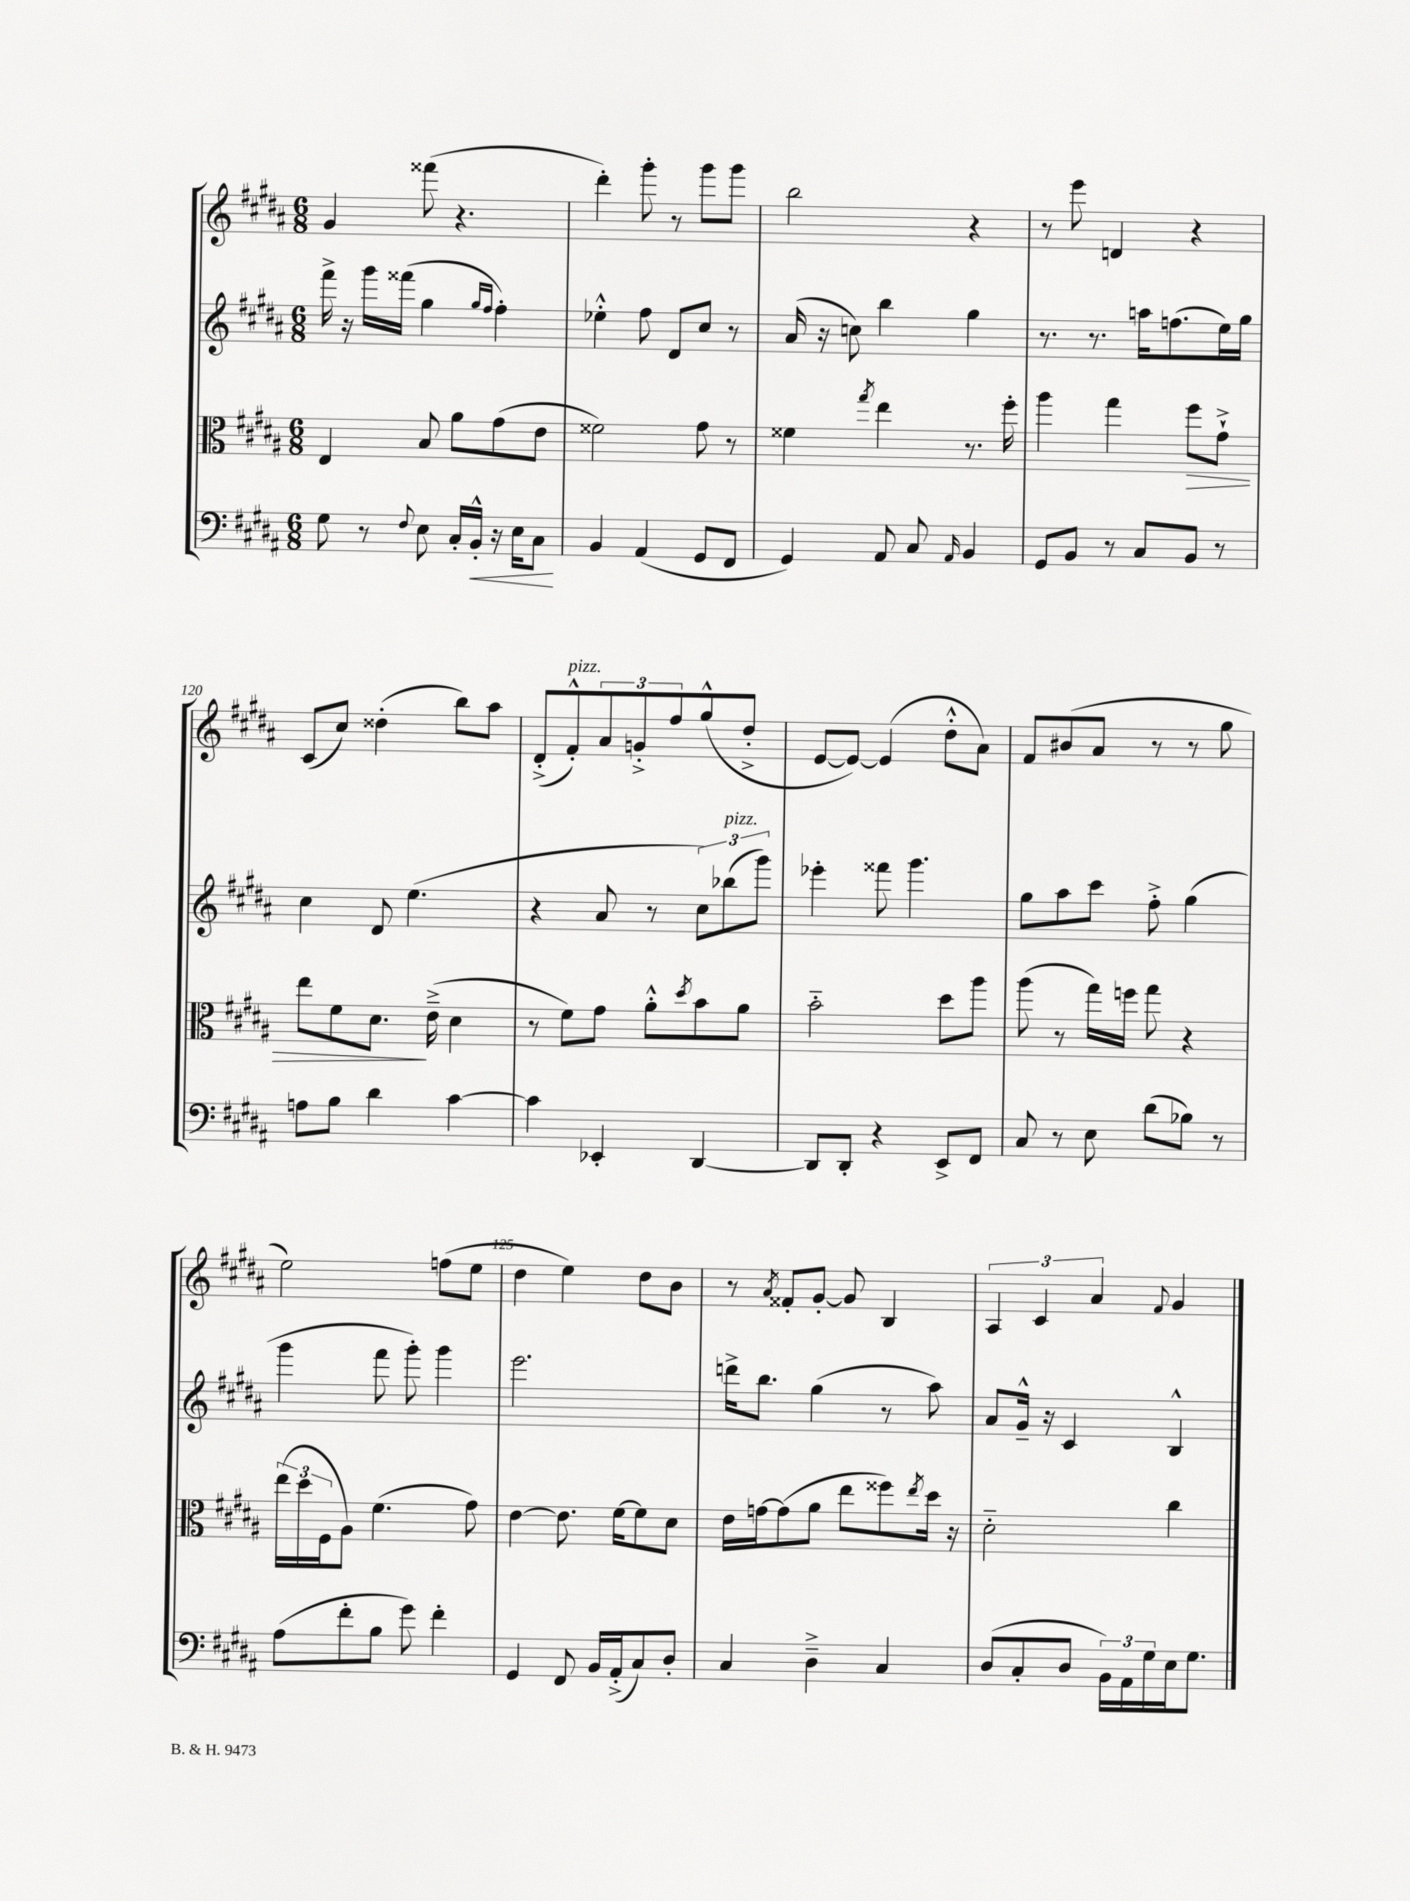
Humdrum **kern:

**kern	**kern	**kern	**kern
*staff4	*staff3	*staff2	*staff1
*clefF4	*clefC3	*clefG2	*clefG2
*k[f#c#g#d#a#]	*k[f#c#g#d#a#]	*k[f#c#g#d#a#]	*k[f#c#g#d#a#]
*M6/8	*M6/8	*M6/8	*M6/8
8G#	4E	16fff#^	4g#
.	.	16r	.
8r	.	16ggg#	.
.	.	(16fff##	.
8qqF#	.	.	.
8E	8B	4gg#	(8fff##
16C#'	8a#	.	4.r
16BB'^^	.	.	.
.	.	16qqgg#	.
.	.	16qqff#	.
16r	(8g#	4ff#')	.
16E	.	.	.
8C#	8e	.	.
=	=	=	=
4BB	2f##)	4ee-'^^	4ddd#')
(4AA#	.	8ff#	8ggg#'
.	.	8d#	8r
8GG#	8g#	8cc#	8ggg#
8FF#	8r	8r	8ggg#
=	=	=	=
4GG#)	4f##	(16a#	2bb
.	.	16r	.
.	.	8cc)	.
.	8qgg#	.	.
8AA#	4ee	4bb	.
8C#	.	.	.
16qqAA#	.	.	.
4BB	8.r	4gg#	4r
.	16ff#'	.	.
=	=	=	=
8GG#	4aa#	8.r	8r
8BB	.	.	8eee
.	.	8.r	.
8r	4gg#	.	4d
8C#	.	16aa	.
.	.	(8.ff	.
8BB	8ff#	.	4r
8r	8g#`^	16ee)	.
.	.	16gg#	.
=	=	=	=
8A	8ee	4cc#	(8c#
8B	8f#	.	8cc#)
4d#	8.d#	8d#	(4dd##'
.	.	(4.ee	.
.	(16e~^	.	.
[4c#	4d#	.	8bb)
.	.	.	8aa#
=	=	=	=
4c#]	8r	4r	(8d#'^
.	8f#)	.	8f#'^^)
4EE-'	8g#	8a#	12a#
.	.	.	12g'^
.	8a#'^^	8r	.
.	.	.	12ff#
.	8qdd#	.	.
[4DD#	8b	12cc#)	(8gg#^^
.	.	(12bb-	.
.	8a#	.	8dd#'^
.	.	12ggg#)	.
=	=	=	=
8DD#]	2b'~	4eee-'	[8e
8DD#'	.	.	8e_)
4r	.	8fff##	(4e]
.	.	4.ggg#	.
8EE^	8dd#	.	8dd#'^^
8FF#	8aa#	.	8a#)
=	=	=	=
8C#	(8aa#	8gg#	8f#
8r	8r	8aa#	(8b#
8E	16gg#)	8ccc#	8a#
.	16ff	.	.
(8d#	8gg#	8ff#'^	8r
8B-)	4r	(4gg#	8r
8r	.	.	8gg#
=	=	=	=
(8A#	(24ee	4ggg#	2ee)
.	24dd#	.	.
.	24F#	.	.
8f#'	8A#)	.	.
8B	(4.f#	8fff#	.
8g#)	.	8ggg#')	.
4f#'	.	4ggg#	(8ff
.	8g#)	.	8ee
=	=	=	=
4GG#	[4e	2.eee	4dd#
8FF#	8.e]	.	4ee)
16BB	.	.	.
(16AA#'^	[16f#	.	.
8C#)	8f#]	.	8dd#
8D#'	8d#	.	8b
=	=	=	=
4C#	16e	16ddd^	8r
.	[16g	8.bb	.
.	.	.	8qa#
.	(8g]	.	8f##'
4D#~^	8a#	(4gg#	[8g#'
.	8ee	.	8g#]
4C#	8ff##)	8r	4B
.	8qee	.	.
.	16dd#	8aa#)	.
.	16r	.	.
=	=	=	=
(8D#	2d#'~	8a#	6A#
8C#'	.	16g#~^^	.
.	.	.	6c#
.	.	16r	.
8D#	.	4c#	.
.	.	.	6a#
24BB)	.	.	.
24AA#	.	.	.
24G#	.	.	.
.	.	.	8qqf#
16E	4cc#	4B^^	4g#
8.G#	.	.	.
==	==	==	==
*-	*-	*-	*-
